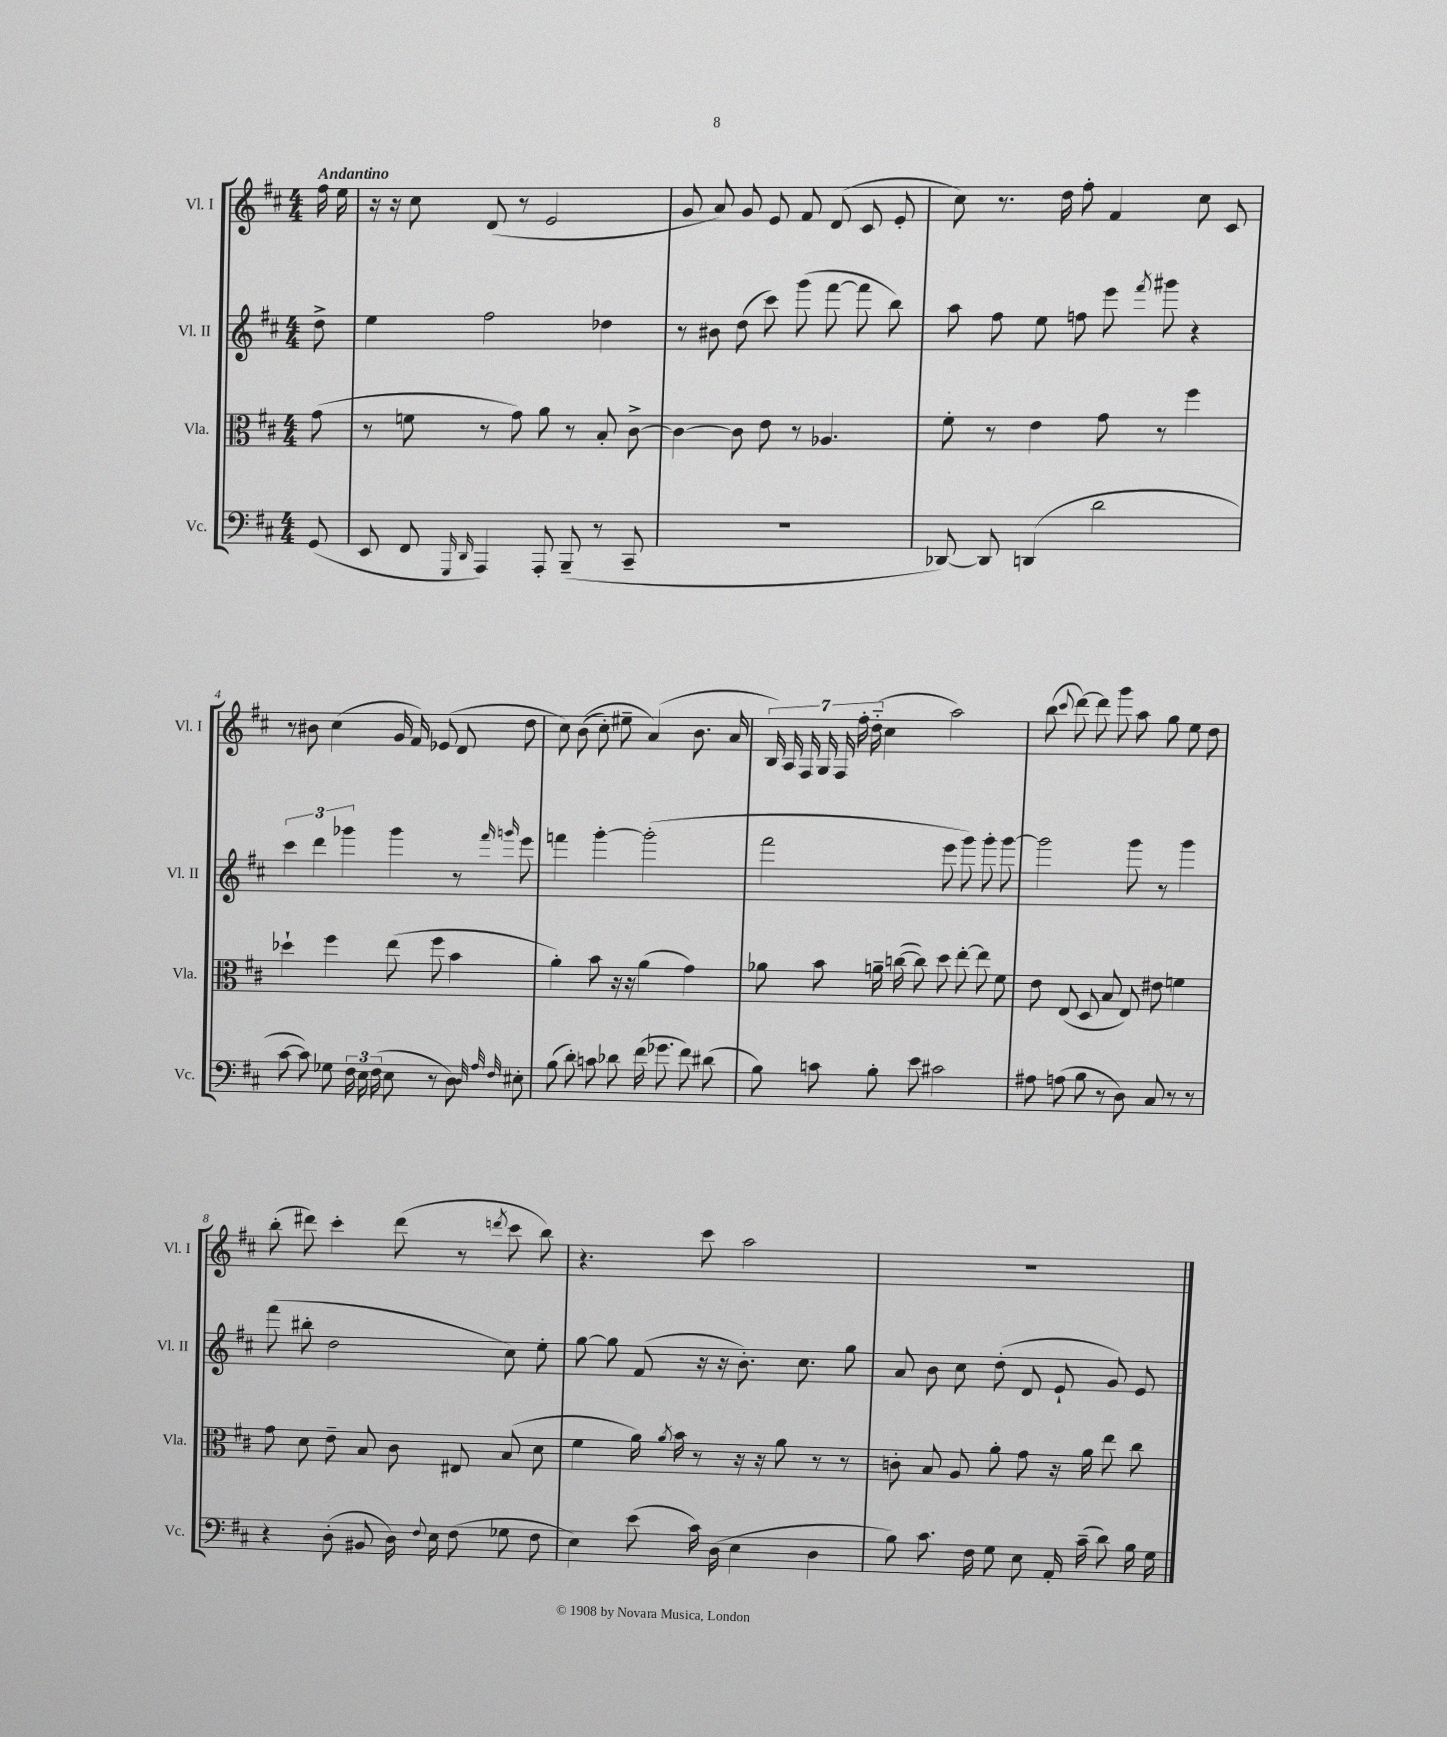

**kern	**kern	**kern	**kern
*staff4	*staff3	*staff2	*staff1
*clefF4	*clefC3	*clefG2	*clefG2
*k[f#c#]	*k[f#c#]	*k[f#c#]	*k[f#c#]
*M4/4	*M4/4	*M4/4	*M4/4
(8GG	(8g	8dd^	16ff#
.	.	.	16ee
=	=	=	=
8EE	8r	4ee	16r
.	.	.	16r
8FF#	8f	.	8cc#
16qqGGG	.	.	.
16qqDD	.	.	.
4AAA)	8r	2ff#	(8d
.	8g)	.	8r
8AAA'	8a	.	2e
(8BBB~	8r	.	.
8r	8B'	4dd-	.
8CC#~	[8c#^	.	.
=	=	=	=
1r	4c#_	8r	8g
.	.	8b#	8a)
.	8c#]	(8dd	8g
.	8e	8ccc#)	8e
.	8r	(8ggg	8f#
.	4.A-	[8fff#	(8d
.	.	8fff#]	8c#
.	.	8bb)	8e'
=	=	=	=
[8DD-)	8f#'	8aa	8cc#)
8DD-]	8r	8ff#	8.r
(4DD	4e	8ee	.
.	.	.	16dd
.	.	8ff	8ff#'
2d	8g	8eee	4f#
.	.	8qfff#	.
.	8r	8ggg#	.
.	4ff#	4r	8cc#
.	.	.	8c#
=	=	=	=
[8c#	4dd-`	6ccc#	8r
8c#])	.	.	8b#
.	.	6ddd	.
8G-	4ff#	.	(4cc#
.	.	6ggg-	.
24F#	.	.	.
24E	.	.	.
(24F#	.	.	.
8E	(8ee	4ggg-	16g
.	.	.	16f#)
8r	8ff#	.	(8e-
8D)	4b	8r	8d
32qqD	.	.	.
32qqA	.	16qqfff#	.
32qqF#	.	16qqggg	.
8E#'	.	8eee	8dd
=	=	=	=
(8B	4a')	4fff	8cc#)
8d')	.	.	&((8b
8c	8b	[4ggg'	8cc#')
8d-	16r	.	8ee#~
.	16r	.	.
(16f#	(4a	(2ggg']	(4a&)
8.g-	.	.	.
8f#)	4g)	.	8.b
(8d#	.	.	.
.	.	.	16a
=	=	=	=
8B)	8a-	2fff#	28B)
.	.	.	28A
.	.	.	28F#
.	.	.	28G
8c	8b	.	.
.	.	.	28F#
.	.	.	28ff#'
.	.	.	(28dd'~
8B'	16a~	.	4cc#
.	([16cc	.	.
8e	8cc])	.	.
2c#	8dd	8eee	2aa)
.	[8ee'	8ggg)	.
.	8ee]	8ggg'	.
.	8f#	[8ggg	.
=	=	=	=
8A#	8e	2ggg]	(8bb
.	.	.	8qqccc#
(8A	(8E	.	[8ddd)
8B	8D	.	8ddd]
8r	8B	.	8ggg
8D)	8E)	8ggg	8aa
8C#	8e#	8r	8gg
8r	4f	4ggg	8ee
8r	.	.	8dd
=	=	=	=
4r	8g	(8fff#	(8bb'
.	8d	8bb#'	8ddd#)
(8D'	8e~	2dd	4ccc#'
8BB#	8B	.	.
16D)	8c#	.	(8ddd#
8qqF#	.	.	.
16E	.	.	.
(8F#	8E#	.	8r
.	.	.	8qddd
8G-	(8B	8cc#)	8ccc#
8F#	8d	8ee'	8bb)
=	=	=	=
4E)	4f#	[8gg	4.r
.	.	8gg]	.
(8e	16a)	(8f#	.
.	8qa	.	.
.	16b	.	.
16c#)	8r	16r	8ccc#
(16D	.	16r	.
4E	16r	8.b')	2aa
.	16r	.	.
.	8a	.	.
.	.	8.cc#	.
4D	8r	.	.
.	8r	8gg	.
=	=	=	=
8B)	8c'	8a	1r
8.c#	8B	8b	.
.	8A	8cc#	.
16F#	.	.	.
8G	8a'	(8dd'	.
8E	8g	8d	.
16AA'	16r	8e`	.
(16c#~	16a	.	.
8d)	8ee	8g)	.
16B	8cc#	8e	.
16G	.	.	.
==	==	==	==
*-	*-	*-	*-
